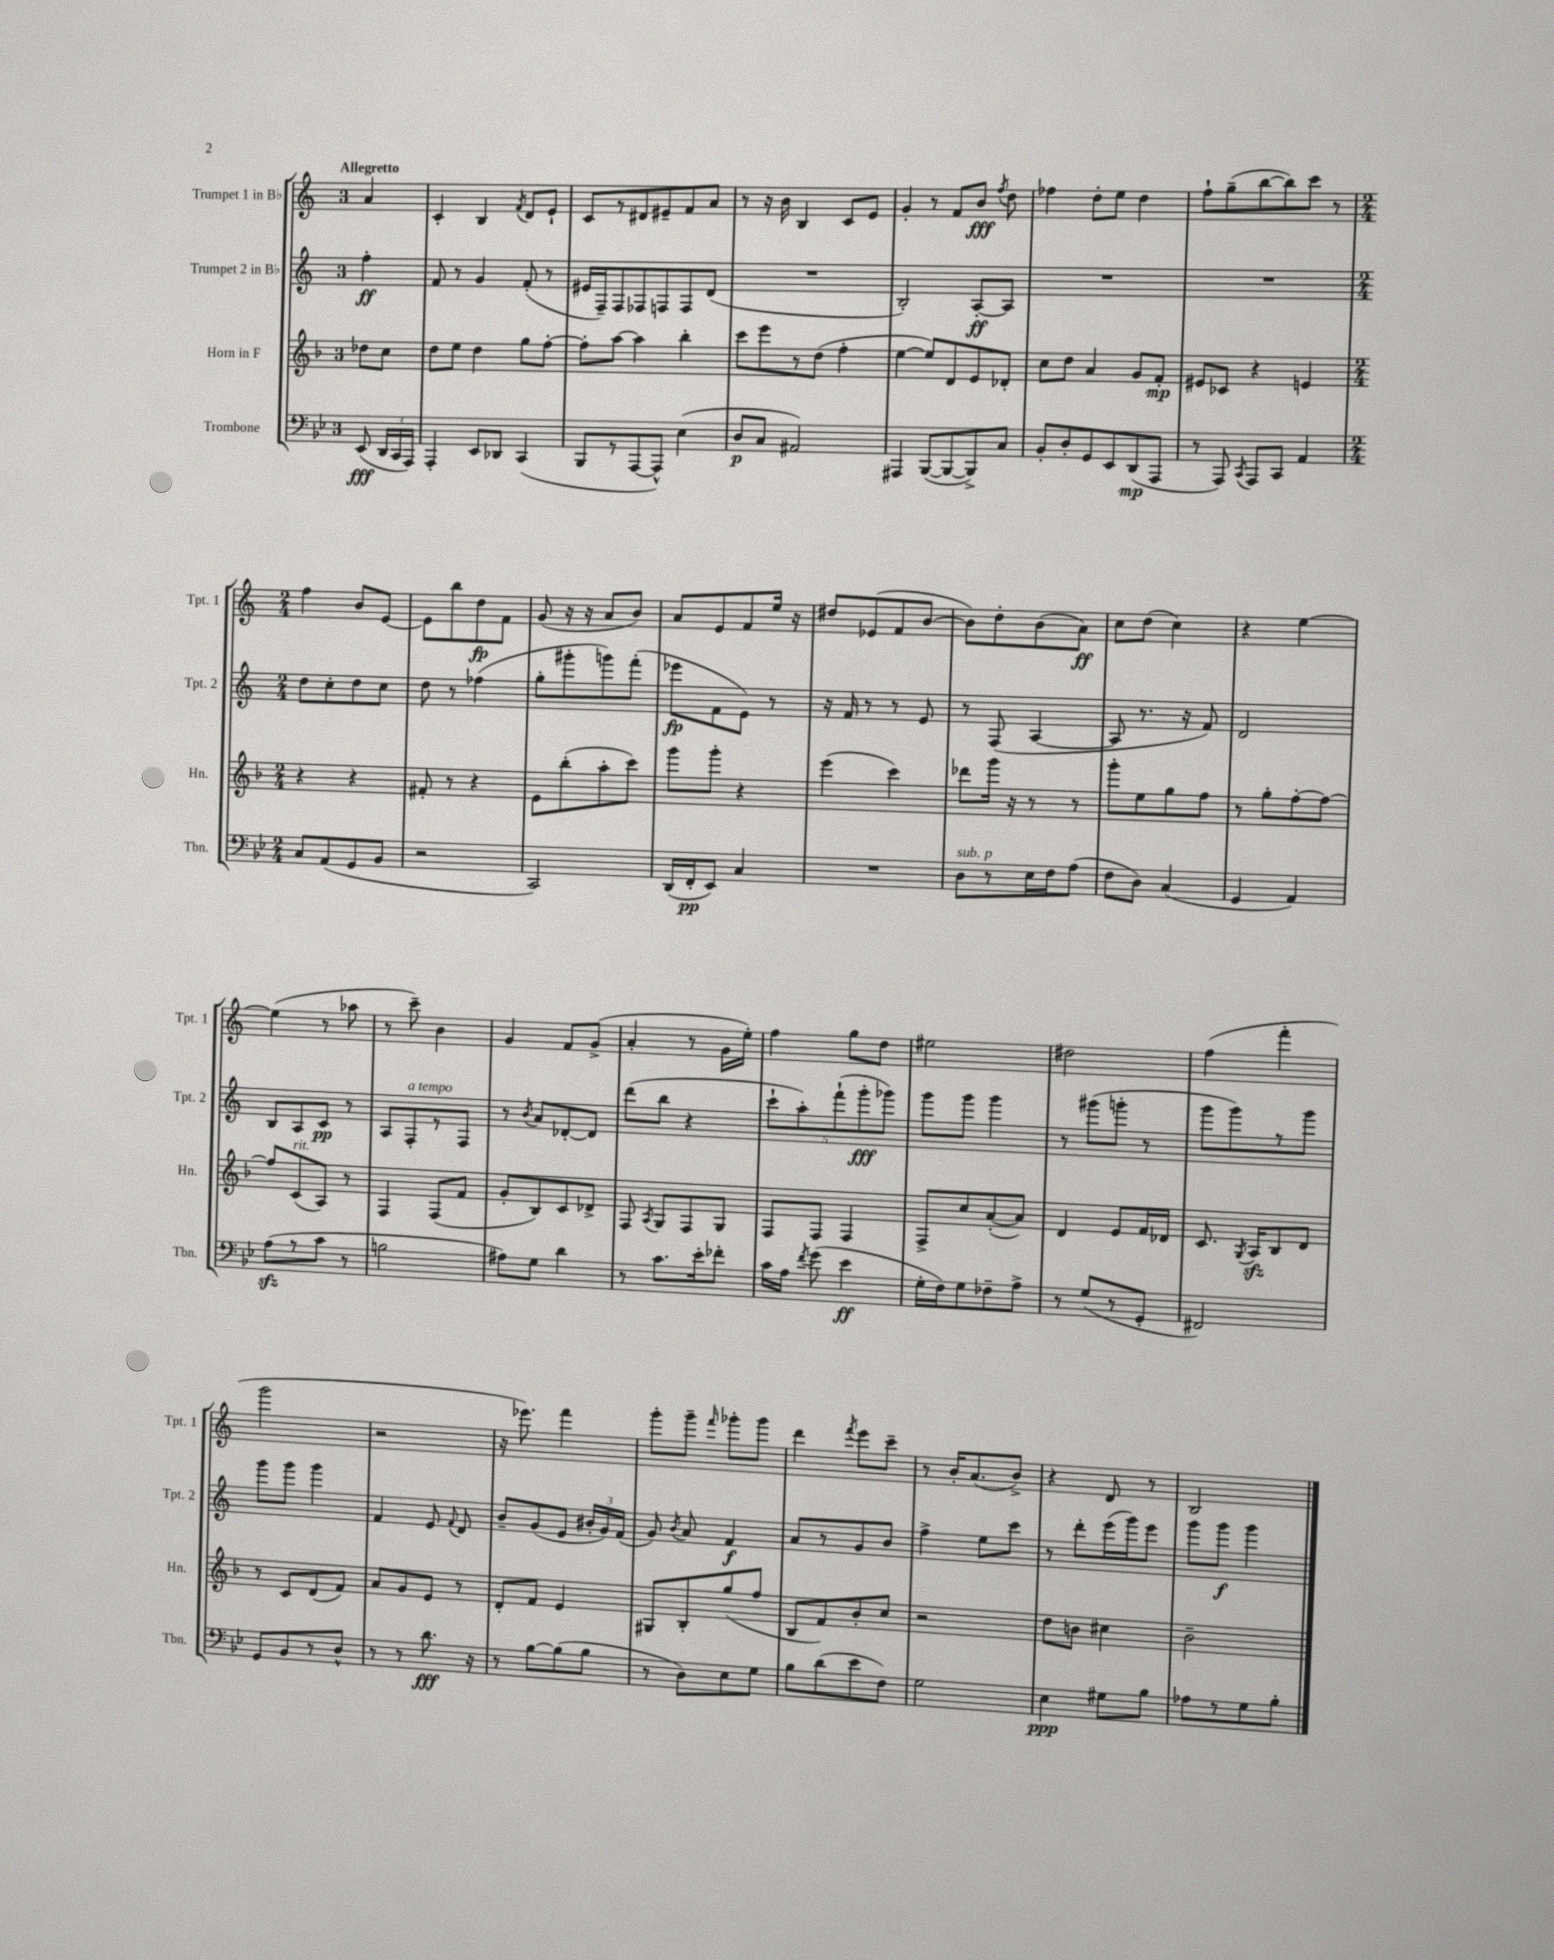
<<
\new StaffGroup <<
\new Staff = "s0" \with { instrumentName = "Trumpet 1 in Bb" shortInstrumentName = "Tpt. 1" } {
    \clef treble \key c \major \once \override Staff.TimeSignature.style = #'single-digit \time 3/4 \partial 4 \tempo "Allegretto"
    \autoBeamOff a'4 |
    c'4-. b4 \acciaccatura { f'8 } d'8[ e'8]-! |
    c'8[ r8 dis'8 eis'8-- f'8 a'8] |
    r8 r16 b'16 b4 c'8[ e'8] |
    g'4-. r8 f'8[ b'8]\fff \acciaccatura { f''8 } d''8 |
    fes''4 d''8[-. e''8] d''4 |
    f''8[-! g''8--( b''8~ b''8) c'''8] r8 |
    \numericTimeSignature \time 2/4 f''4 b'8[ e'8]~ |
    e'8[ b''8 d''8\fp f'8] |
    g'8( r16 r16 a'8[ b'8]) |
    a'8[ e'8 f'8 e''16] r16 |
    dis''8[ ees'8( f'8 b'8]~ |
    b'8[) d''8-. b'8( a'8]\ff) |
    c''8[ d''8]( c''4) |
    r4 e''4~ |
    e''4( r8 aes''8 |
    r8 c'''8--) b'4 |
    g'4 f'8[ g'8]->( |
    a'4-. r8 g'16[ e''16]-.) |
    f''4 g''8[ d''8] |
    eis''2 |
    dis''2 |
    f''4( f'''4-. |
    g'''2 |
    r2 |
    r16 ees'''8.) f'''4 |
    g'''8[-. g'''8]-- \grace { f'''16 } ges'''8[-. ges'''8] |
    d'''4 \acciaccatura { f'''8 } e'''8[ c'''8]-- |
    r8 b'16[-. a'8.( b'8]->) |
    r4 d'8 r8 |
    b2 \bar "|." |
}
\new Staff = "s1" \with { instrumentName = "Trumpet 2 in Bb" shortInstrumentName = "Tpt. 2" } {
    \clef treble \key c \major \once \override Staff.TimeSignature.style = #'single-digit \time 3/4 \partial 4
    \autoBeamOff f''4-.\ff |
    f'8 r8 g'4 f'8-.( r8 |
    eis'16[ f16--) f8 fes8 f8 f8 d'8]( |
    R2. |
    b2-.) a8[~-.\ff a8] |
    R2. |
    R2. |
    \numericTimeSignature \time 2/4 d''8[ c''8-. d''8 c''8] |
    d''8 r8 fes''4( |
    g''8[-. gis'''8-. g'''8) f'''8]-.( |
    ees'''8[\fp f'8 e'8]) r8 |
    r16 f'16 r8 r8 e'8 |
    r8 f8( a4~ |
    a8 r8. r16 f'8) |
    d'2 |
    b8[ a8 c'8]\pp r8 |
    a8[ f8-.^\markup { \italic "a tempo" } r8 f8] |
    r8 \acciaccatura { b'8 } a'8[ des'8~-. des'8] |
    d'''8[( b''8] r4 |
    \tuplet 5/4 { c'''8[-! a''8-.) f'''8-!( g'''8-.\fff ges'''8]) } |
    g'''8[ g'''8] g'''4 |
    r8 gis'''8[( g'''8]-. r8 |
    g'''8[ g'''8) r8 g'''8] |
    g'''8[ g'''8] g'''4 |
    f'4 e'8 \appoggiatura { f'8 } d'8 |
    b'8[-- g'8( e'8] \tuplet 3/2 { bis'16[-. g'16) f'16]( } |
    g'8) \acciaccatura { b'8 } a'8 f'4\f |
    a'8[ r8 g'8 b'8] |
    f''4-> e''8[ c'''8] |
    r8 d'''8[-. e'''16( g'''16) e'''8] |
    g'''8[ g'''8]\f g'''4 \bar "|." |
}
\new Staff = "s2" \with { instrumentName = "Horn in F" shortInstrumentName = "Hn." } {
    \clef treble \key f \major \once \override Staff.TimeSignature.style = #'single-digit \time 3/4 \partial 4
    \autoBeamOff des''8[ c''8] |
    d''8[ e''8] d''4 g''8[ f''8]~-. |
    f''8[-. a''8]~ a''4 bes''4-. |
    c'''8[ e'''8 r8 d''8]( f''4-. |
    e''4~ e''8[) d'8 e'8 des'8]-. |
    c''8[ d''8] a'4 g'8[ f'8]-.\mp |
    eis'8[ ces'8] r4 e'4 |
    \numericTimeSignature \time 2/4 r4 r4 |
    fis'8-. r8 r4 |
    e'8[ bes''8-.( a''8-. c'''8]) |
    g'''8[ g'''8]-. r4 |
    e'''4( c'''4) |
    des'''8[ g'''16] r16 r8 r8 |
    g'''8[-. e''8 g''8 f''8] |
    r8 g''8[-. f''8~-. f''8]~ |
    f''8[ c'8^\markup { \italic "rit." }( a8]) r8 |
    f4 f8[( f'8] |
    g'8[-. bes8) c'8 des'8]-> |
    f8 \acciaccatura { a8 } g8[ f8 g8] |
    f8[ f8] f4 |
    f8[-> c''8 a'8~-.( a'8]) |
    d'4 e'8[ f'16 des'16] |
    c'8. \acciaccatura { g8 } a16[\sfz bes8 d'8] |
    r8 c'8[ d'8( f'8]) |
    a'8[ g'8 e'8] r8 |
    d'8[-. f'8] e'4 |
    gis8[ bes8-. g''8( f''8] |
    bes8[ f'8) bes'8-. c''8] |
    r2 |
    d''8[ b'8] cis''4 |
    bes'2-- \bar "|." |
}
\new Staff = "s3" \with { instrumentName = "Trombone" shortInstrumentName = "Tbn." } {
    \clef bass \key bes \major \once \override Staff.TimeSignature.style = #'single-digit \time 3/4 \partial 4
    \autoBeamOff ees,8\fff( \tuplet 3/2 { d,16[ c,16 a,,16]) } |
    a,,4-. ees,8[ des,8] c,4( |
    bes,,8[ r8 a,,8~ a,,8]-^) ees4( |
    d8[\p c8] ais,2) |
    ais,,4 bes,,8[~( bes,,8~ bes,,8->) c8] |
    bes,8[-. d8-. g,8 ees,8 d,8\mp( a,,8] |
    r8 a,,8) \acciaccatura { c,8 } a,,8[ c,8] a,4 |
    \numericTimeSignature \time 2/4 c8[ a,8( g,8 bes,8] |
    r2 |
    c,2) |
    d,16[( f,16-.\pp ees,8]) c4 |
    R2 |
    d8[^\markup { \italic "sub. p" } r8 ees16 f16 a8]( |
    f8[ d8]) c4( |
    g,4 a,4) |
    a8[\sfz( r8 c'8] r8 |
    b2 |
    ais8[) g8] d'4 |
    r8 c'8.[ ees'16-. fes'8]-. |
    c'16[ a16] \acciaccatura { f'8 } g'8( ees'4\ff |
    g16[-. f16) g8 fes8-- a8]-> |
    r8 g8[( r8 g,8]-. |
    fis,2) |
    g,8[ bes,8 r8 d8]-^ |
    r8 r8 d'8.\fff r16 |
    r8 bes8[~ bes8( bes8] |
    r8 d8[) ees8 g8] |
    bes8[ d'8( ees'8 f8]) |
    g2 |
    ees4\ppp gis8[ bes8] |
    aes8[ r8 g8 bes8]-. \bar "|." |
}
>>
>>
\layout { \context { \Score \remove "Bar_number_engraver" } }
